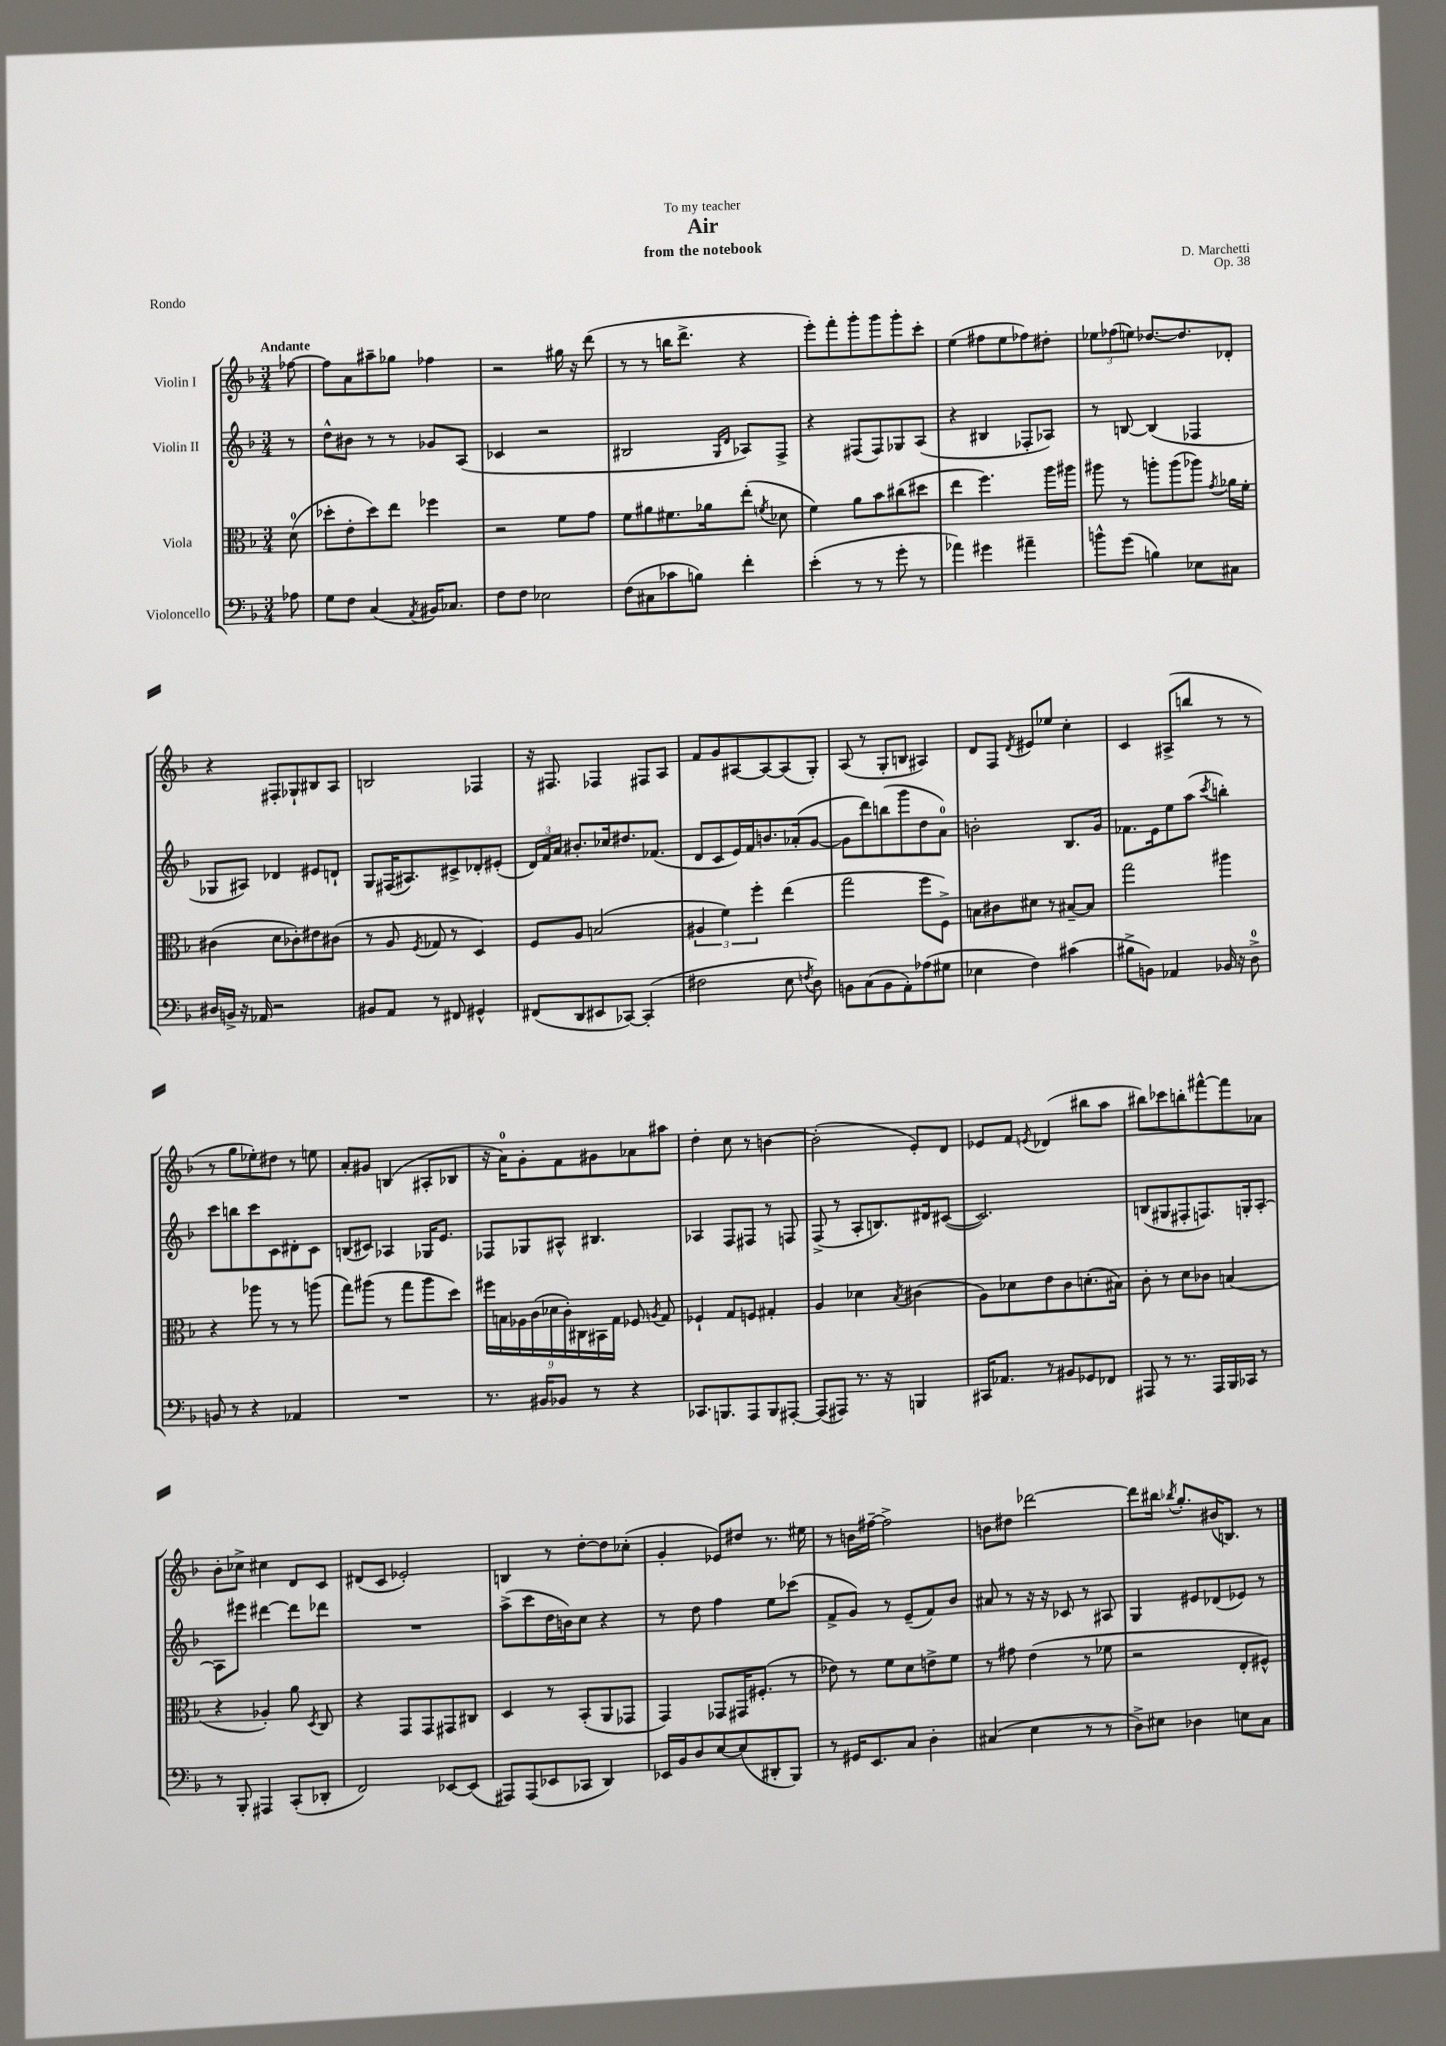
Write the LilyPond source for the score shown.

\header { title = "Air" composer = "D. Marchetti" subtitle = "from the notebook" dedication = "To my teacher" opus = "Op. 38" piece = "Rondo" }
<<
\new StaffGroup <<
\new Staff = "s0" \with { instrumentName = "Violin I" } {
    \clef treble \key f \major \numericTimeSignature \time 3/4 \partial 8 \tempo "Andante"
    \autoBeamOff fes''8~ |
    fes''8[ a'8 ais''8-- ges''8] fes''4 |
    r2 gis''16 r16 d'''8( |
    r8 r8 b''16[ d'''8.]-> r4 |
    e'''8[-.) f'''8-. g'''8-. g'''8 g'''8-. c'''8]-. |
    e''4( fis''8[ e''8 fes''8) dis''8]-. |
    \tuplet 3/2 { ees''8[ fes''8( e''8]) } des''8.[~ des''8. des'8]-. |
    r4 fis8[-. ges8-! bis8 a8] |
    b2 fes4 |
    r16 fis8. fes4 fis8[ a8] |
    f'8[ g'8 ais8~ ais8~ ais8( g8]-.) |
    a8( r8 g8[-. b8] ais4) |
    d'8[ f8] \acciaccatura { d'8 } eis'8[ ees''8] c''4-. |
    c'4 ais8[->( b''8] r8 r8 |
    r8 g''8[ ees''8-.) dis''8] r8 e''8 |
    a'8[-. gis'8] b4( ais8[-. bes8] |
    r16 a'16[-0) g'8-. f'8 gis'8 aes'8 ais''8] |
    d''4-. c''8 r8 b'4~ |
    b'2-.( e'8[-.) d'8] |
    ees'8[ f'8] \acciaccatura { e'8 } des'4( bis''8[ a''8] |
    bis''8[) ces'''8 b''8-. fis'''8~-^ fis'''8 aes'8] |
    bes'8[-. ces''8]-> cis''4 d'8[ c'8] |
    dis'8[( c'8] ees'2-.) |
    b4 r8 d''8[~-. d''8 ces''8]-.( |
    g'4-. ees'8[) dis''8] r8. eis''16 |
    r8 b'16[ fis''16]~-- fis''2-> |
    b'8[ dis''8] des'''2~ |
    des'''8[ bis''16] \acciaccatura { bes''8 } g''8.[-. bis'16( b8.]) r8 \bar "|." |
}
\new Staff = "s1" \with { instrumentName = "Violin II" } {
    \clef treble \key f \major \numericTimeSignature \time 3/4 \partial 8
    \autoBeamOff r8 |
    d''8[-^ bis'8] r8 r8 ges'8[ a8]( |
    ces'4 r2 |
    bis2 \grace { g16[ d'16] } aes8[) f8]-> |
    r4 fis8[( fis8) ges8 a8]( |
    r4 bis4 fes8[-. aes8]) |
    r8 b8~ b4( fes4 |
    ges8[ ais8]) des'4 eis'8[ d'8]-! |
    g8[ fis16( ais8.) cis'8-> des'8-. eis'8]-.( |
    \tuplet 3/2 { d'16[) f'16 a'16] } bis'8.[-. ces''16 dis''8. fes'8.]( |
    d'8[ c'8 e'16) f'16 b'8. aes'16-.( g'8]~ |
    g'8[ d'''8) b''8( g'''8 d''8 a'8]-0) |
    b'2-. bes8.[ g'16] |
    fes'8.[ e'16 e''8 a''8]( \acciaccatura { c'''8 } b''4-.) |
    c'''8[ b''8 c'''8 c'8 dis'8-. c'8] |
    b8[( cis'8]) aes4 ges16[ e'8.] |
    fes8[ ges8 ais8]-^ bis4. |
    aes4 f8[ fis8] r8 f8 |
    f8->( r8 a8[-. b8.) dis'16 cis'8]~( |
    cis'2.) |
    b8[( gis8 fis8-. f8.) g16-. a8]~-. |
    a8[ eis'''8] dis'''4~ dis'''8[ des'''8] |
    R2. |
    a''8[->( c'''8 d''16 b'16) c''8] r4 |
    r8 d''8 f''4 e''8[ ces'''8]( |
    f'8[-> g'8]) r8 e'8[--( f'8) bes'8] |
    ais'8 r8 r16 r16 ces'8 r8 ais8 |
    g4 eis'8[ des'8( ees'8]) r8 \bar "|." |
}
\new Staff = "s2" \with { instrumentName = "Viola" } {
    \clef alto \key f \major \numericTimeSignature \time 3/4 \partial 8
    \autoBeamOff d'8-0( |
    des''8[-. e'8-. des''8) e''8] fes''4 |
    r2 f'8[ g'8] |
    f'8[ ais'8 fis'8. aes'16 e''8]-.( \acciaccatura { f'8 } des'8 |
    f'4) a'8[ bes'8 cis''8( dis''8] |
    e''4 f''4.) a''16[ ais''16] |
    ais''8 r8 a''8[-. a''8( aes''8]) \acciaccatura { g'8 } aes'16[ f'16]-. |
    cis'4( d'8[ ces'8-.) eis'8 cis'8]( |
    r8 a8 \acciaccatura { f8 } ges8 r8 d4) |
    f8[ a8] b2( |
    \tuplet 3/2 { ais4 f'4) f''4-. } e''4( |
    g''2 f''8[ f8]->) |
    b8[ cis'8 dis'8] r8 bis8[~-- bis8] |
    g''2 ais''4 |
    r4 aes''8 r8 r8 a''8( |
    g''8[) ais''8]( r8 g''8[ ais''8 d''8]) |
    \tuplet 9/8 { fis''16[ b16 aes16 c'16( des'16 c'16-.) cis16 bis,16 g16] } fes8 \acciaccatura { a8 } g8 |
    fes4-! g8[ f8] gis4-. |
    a4 des'4 \acciaccatura { bes8 } cis'4( |
    a8[) des'8 e'8 c'8 d'8.-.( bis16]) |
    c'8-. r8 d'8[ ces'8] b4( |
    r4 aes4-.) a'8 \acciaccatura { d8 } c8 |
    r4 g,8[ g,8 gis,8 cis8] |
    d4 r8 bes,8[-.( a,8 ges,8] |
    g,4) ges,8[ gis,16 fis8.]-.( r8 |
    ees'8) r8 f'8[ d'8 e'8-> f'8] |
    r8 gis'8 e'4( r8 fes'8 |
    r2 e8[-. fis8]-^) \bar "|." |
}
\new Staff = "s3" \with { instrumentName = "Violoncello" } {
    \clef bass \key f \major \numericTimeSignature \time 3/4 \partial 8
    \autoBeamOff aes8 |
    g8[ f8] c4( \acciaccatura { a,8 } bis,16[) ces8.] |
    f8[ f8] ees2 |
    f8[( cis8 ces'8 b8]) f'4-. |
    e'4-.( r8 r8 g'8-. r8 |
    aes'4) gis'4 ais'4-- |
    b'8[-^ g'8]( b4) ees8[ cis8] |
    dis16[ b,16]-> r16 aes,16 r2 |
    bis,8[ a,8] r8 fis,8 gis,4-^ |
    fis,8[( d,8 eis,8 ces,8]~) ces,4-.( |
    fis2 e8 \acciaccatura { f8 } d8) |
    b,8[ c8( b,8 a,8-.) aes8( gis8] |
    ees4 f4) cis'4( |
    bis8[-> b,8]) aes,4 bes,16 r16 d8-0-> |
    b,8 r8 r4 aes,4 |
    R2. |
    r8. bis,16[ bes,8] r8 r4 |
    ces,8.[ b,,8. a,,8 b,,8 ais,,8]~-. |
    ais,,8[( ais,,8]) r8. r16 b,,4 |
    cis,16[ aes,8.] r8 bis,8[ ges,8 fes,8] |
    ais,,8 r8 r8. ais,,16[ bes,,16 ces,16] r8 |
    r8 bes,,8-. ais,,4 c,8[-.( des,8]-. |
    f,2) ees,8[~ ees,8]( |
    ais,,8[) ais,,8( ees,8 ces,8] d,4) |
    ees,16[ bes,16 d8 e8~ e8( dis,8-. bes,,8]) |
    r8 gis,16[ e,8. c8] d4-. |
    cis4( e4 r8 r8 |
    d8[->) eis8] des4 e8[ c8] \bar "|." |
}
>>
>>
\layout { \context { \Score \remove "Bar_number_engraver" } }
